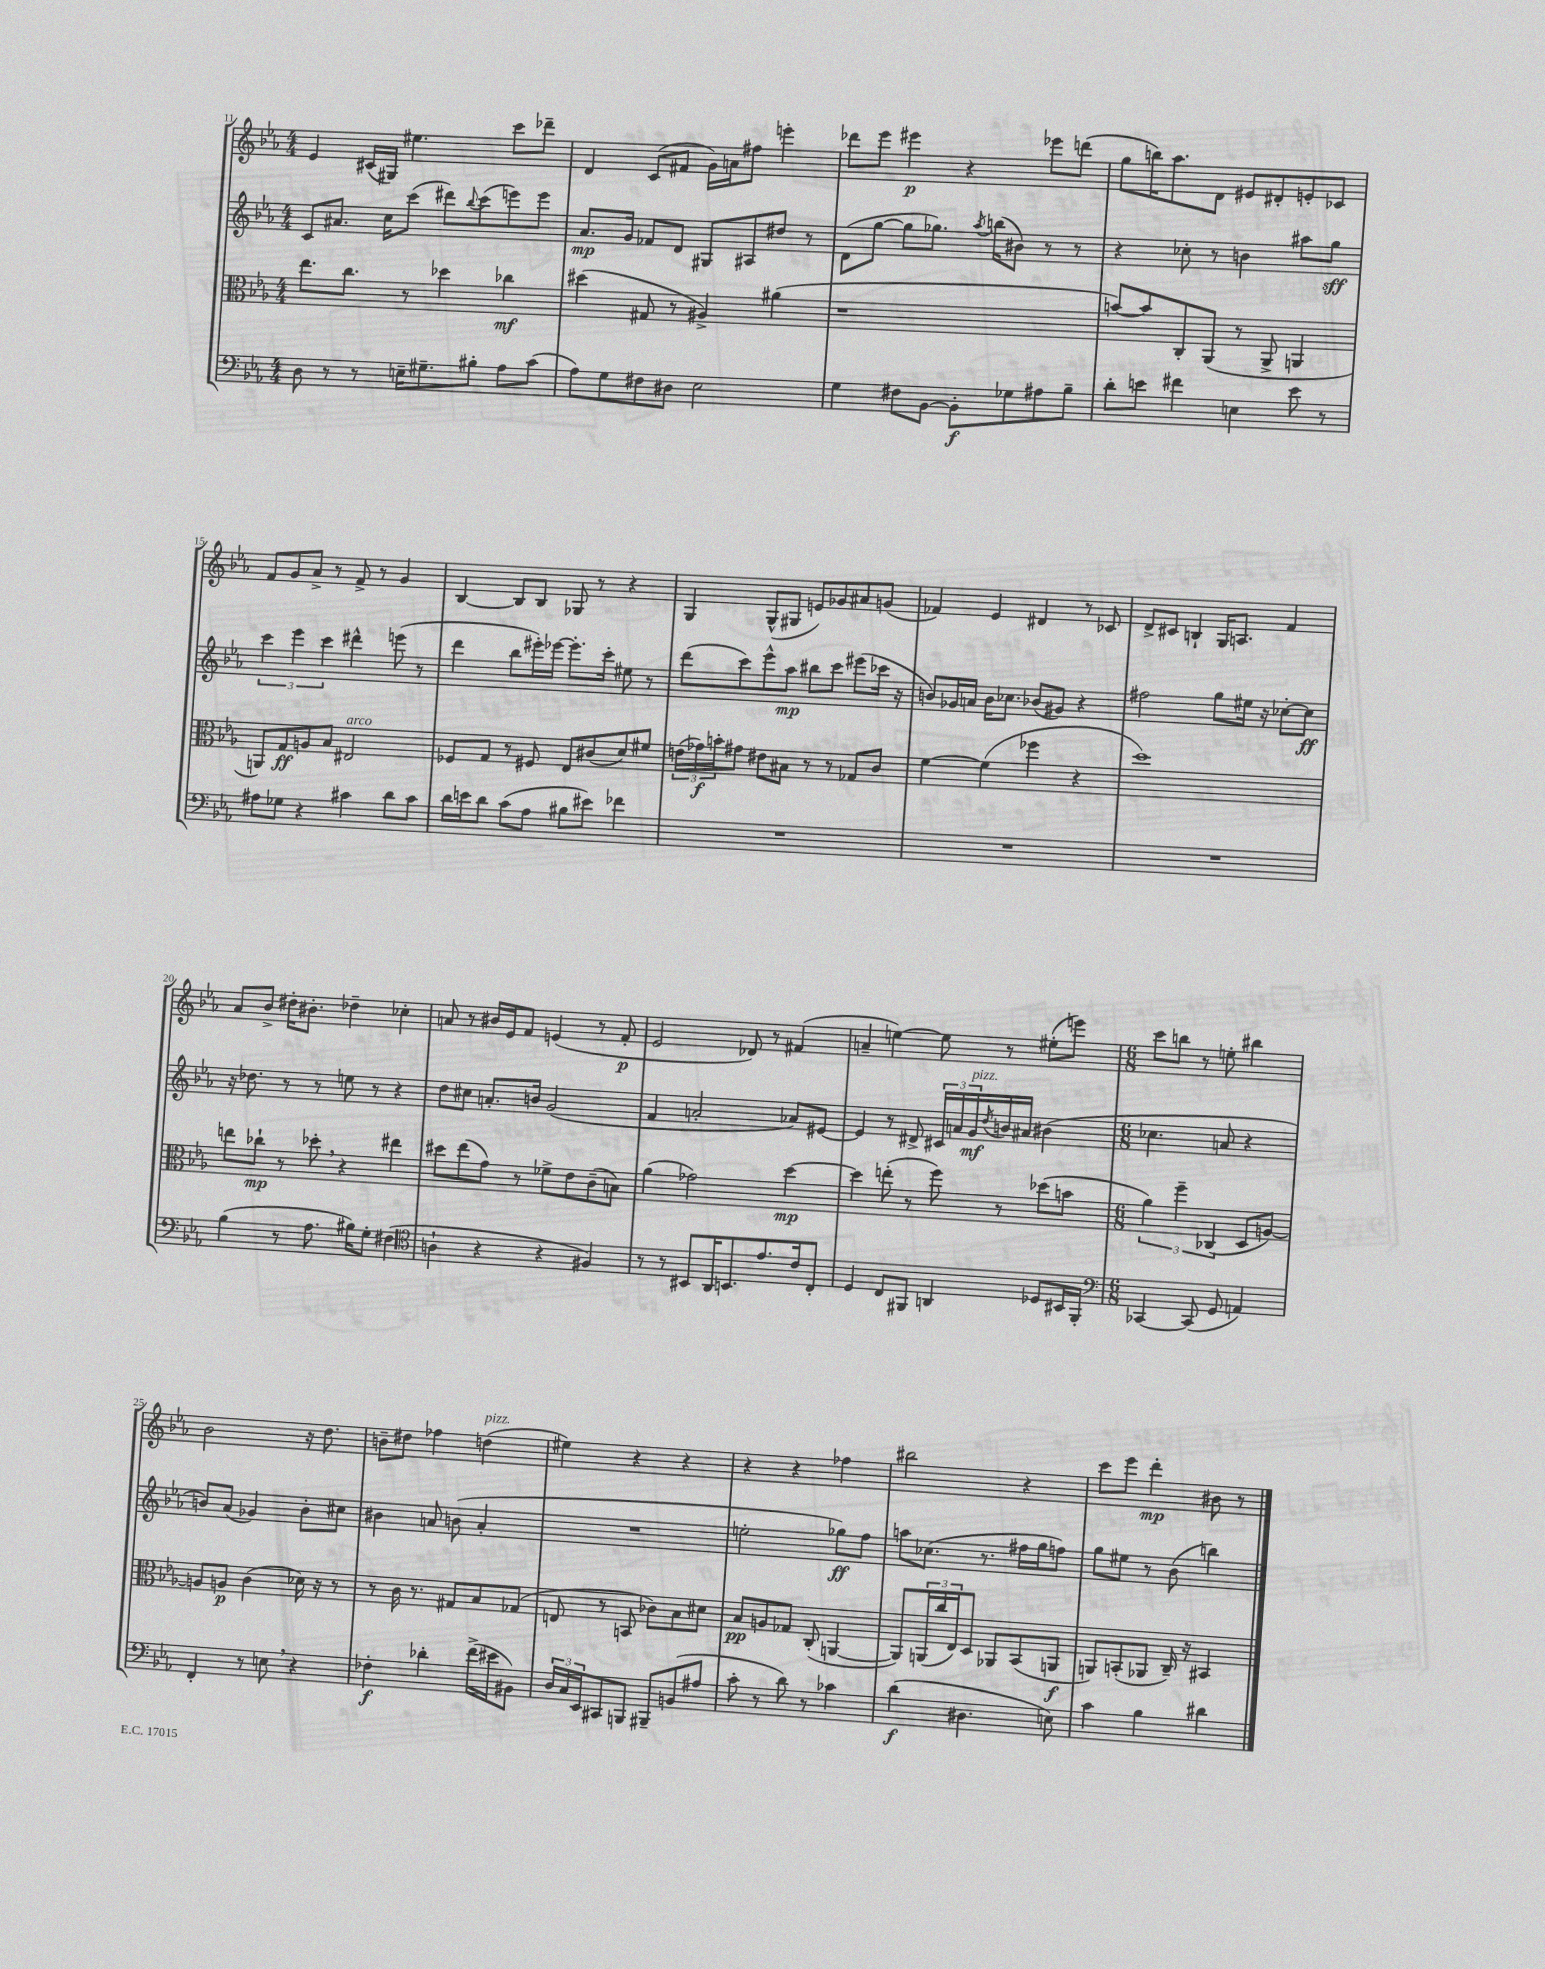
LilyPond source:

<<
\new StaffGroup <<
\new Staff = "s0" {
    \clef treble \key ees \major \numericTimeSignature \time 4/4
    ees'4 cis'16( gis16) eis''4. c'''8 des'''8-- |
    d'4 c'8( fis'8 g'16) a'16 fis''8 e'''4-. |
    des'''8 ees'''8 eis'''4\p r4 ees'''8 d'''8( |
    g''8 b''16) aes''8. d'8 eis'8 dis'8-. e'8-. ces'8 |
    f'8 g'8 aes'8-> r8 f'8-> r8 g'4 |
    bes4~ bes8 bes8 ges8 r8 r4 |
    g4 g8-^( gis8 e'8) ges'8 ais'8 g'8( |
    fes'4) ees'4 dis'4 r8 ces'8 |
    d'8-> cis'8 b4-! g16 a8. f'4 |
    aes'8 bes'8-> dis''16-. bis'8.-. des''4-- ces''4-. |
    a'8 r8 bis'16 ees'16 f'8 e'4( r8 f'8-.\p |
    ees'2 des'8) r8 fis'4( |
    a'4-- e''4~) e''8 r8 eis''8-.( e'''8) |
    \numericTimeSignature \time 6/8 c'''8 b''8 r8 e''8-. bis''4 |
    bes'2 r16 d''8. |
    b'8-- dis''8 fes''4 d''4^\markup { \italic "pizz." }( |
    eis''4) r4 r4 |
    r4 r4 fes''4 |
    bis''2 r4 |
    c'''8 ees'''8 d'''4-.\mp bis'8 r8 \bar "|." |
}
\new Staff = "s1" {
    \clef treble \key ees \major \numericTimeSignature \time 4/4
    c'8 ais'8. c''16 c'''8( dis'''8) \appoggiatura { bes''8 } c'''8( e'''8) e'''8 |
    aes'8.\mp g'16 fes'8 d'8 gis8 ais8 dis''8 r8 |
    d'8( g''8~ g''8 ges''8.) \acciaccatura { aes''8 } b''16( bis'8) r8 r8 |
    r4 ces''8-. r8 b'4 ais''8 g''8\sff |
    \tuplet 3/2 { c'''4 ees'''4 c'''4 } dis'''4-^ e'''8( r8 |
    d'''4 bes''8 eis'''16-.) ees'''16~ ees'''8.-. c'''16-. eis''8 r8 |
    d'''8( c'''8) ees'''8-^ aes''8\mp bis''8 c'''8 eis'''8( ces'''16 r16 |
    b'8) ges'16 a'16 b'16 ces''8. bes'8( gis'8) r4 |
    fis''2 g''8 eis''16 r16 ces''8~-. ces''8\ff |
    r16 des''8. r8 r8 e''8 r8 r4 |
    d''8 cis''8 a'8.-. b'16 g'2( |
    f'4 a'2-. aes'8) eis'8~ |
    eis'4 r8 dis'8-> \tuplet 3/2 { cis'16 a'16 g'16\mf^\markup { \italic "pizz." } } \acciaccatura { d''8 } b'16 ais'16 bis'4( |
    \numericTimeSignature \time 6/8 ces''4. a'8 r4 |
    b'8) aes'8( ges'4) b'8-. cis''8 |
    bis'4 a'8 b'8( a'4-. |
    R2. |
    e''2-. ges''8\ff) f''8 |
    a''8 ces''8.( r8. fis''16 g''16 f''8) |
    g''8 eis''8 r8 bes'8( b''4) \bar "|." |
}
\new Staff = "s2" {
    \clef alto \key ees \major \numericTimeSignature \time 4/4
    ees''8. c''8. r8 des''4 ces''4\mf |
    dis''4( gis8 r8 ais4->) ais'4( |
    r1 |
    b'8~) b'8 c8-. aes,8( r8 aes,8-> a,4 |
    a,8) g8\ff a8 bes8 eis2^\markup { \italic "arco" } |
    fes8 g8 r8 fis8 ees8 cis'8( d'8) fis'8 |
    \tuplet 3/2 { e'16( ges'16\f) b'16-. } gis'8 eis'8 bis8 r8 r8 ges8 c'8 |
    f'4~ f'4( fes''4 r4 |
    d''1) |
    e''8 ces''8-!\mp r8 des''8-. \breathe r4 eis''4 |
    dis''8 ees''8( g'8) r8 fes'8-> ees'8 c'8--( b8) |
    aes'4( ges'2) d''4~\mp |
    d''4 e''8-.( r8 f''8) r8 des''8( b'8 |
    \numericTimeSignature \time 6/8 \tuplet 3/2 { aes'4) f''4-- ces4( } d8 a8~) |
    a8 a8\p c'4( des'16) r16 r8 |
    r8 c'16 r8. gis8 bes8 ges8( |
    e8 r8 b,8 ces'8) bes8 dis'8 |
    bes8\pp a8 ges8 c8-.( a,4~ |
    a,8) \tuplet 3/2 { a,16( c''16 ees16) } d8 aes,8 bes,8( a,8\f |
    a,8) b,8-.( aes,8 c16--) r16 bis,4 \bar "|." |
}
\new Staff = "s3" {
    \clef bass \key ees \major \numericTimeSignature \time 4/4
    d8 r8 r8 e16-- gis8.-- bis8-. aes8 c'8( |
    aes8) g8 fis8 dis8 ees2 |
    g4 fis8 bes,8~ bes,8-.\f ges8 ais8 bes8-- |
    d'8-. e'8 fis'4 e4 e'8 r8 |
    ais8 ges8 r4 cis'4 d'8 cis'8 |
    d'16 e'16 d'8 c'8( aes8 bis8 eis'8) fes'4 |
    R1 |
    R1 |
    R1 |
    bes4( r8 aes8. bis16) g8-. fis4( |
    \clef tenor a4-! r4 r4 fis4) |
    r8 r8 bis,8 aes,16 b,8. ees'8. c'16 c8-. |
    d4 c8 fis,8 a,4 des8 bis,16 fis,16-. |
    \numericTimeSignature \time 6/8 \clef bass ces,4~ ces,8( g,8 a,4) |
    f,4-. r8 e8 \breathe r4 |
    fes4-.\f des'4-. f'16->( eis'16 bis,8) |
    \tuplet 3/2 { d16 c16 ees,16 } cis,8 b,,8 bis,,8-- b,8( ais8 |
    c'8-. r8 d'8) r8 ces'4 |
    d'4\f( dis4. e8) |
    c'4 bes4 dis'4 \bar "|." |
}
>>
>>
\layout { \context { \Score currentBarNumber = #11 } }
